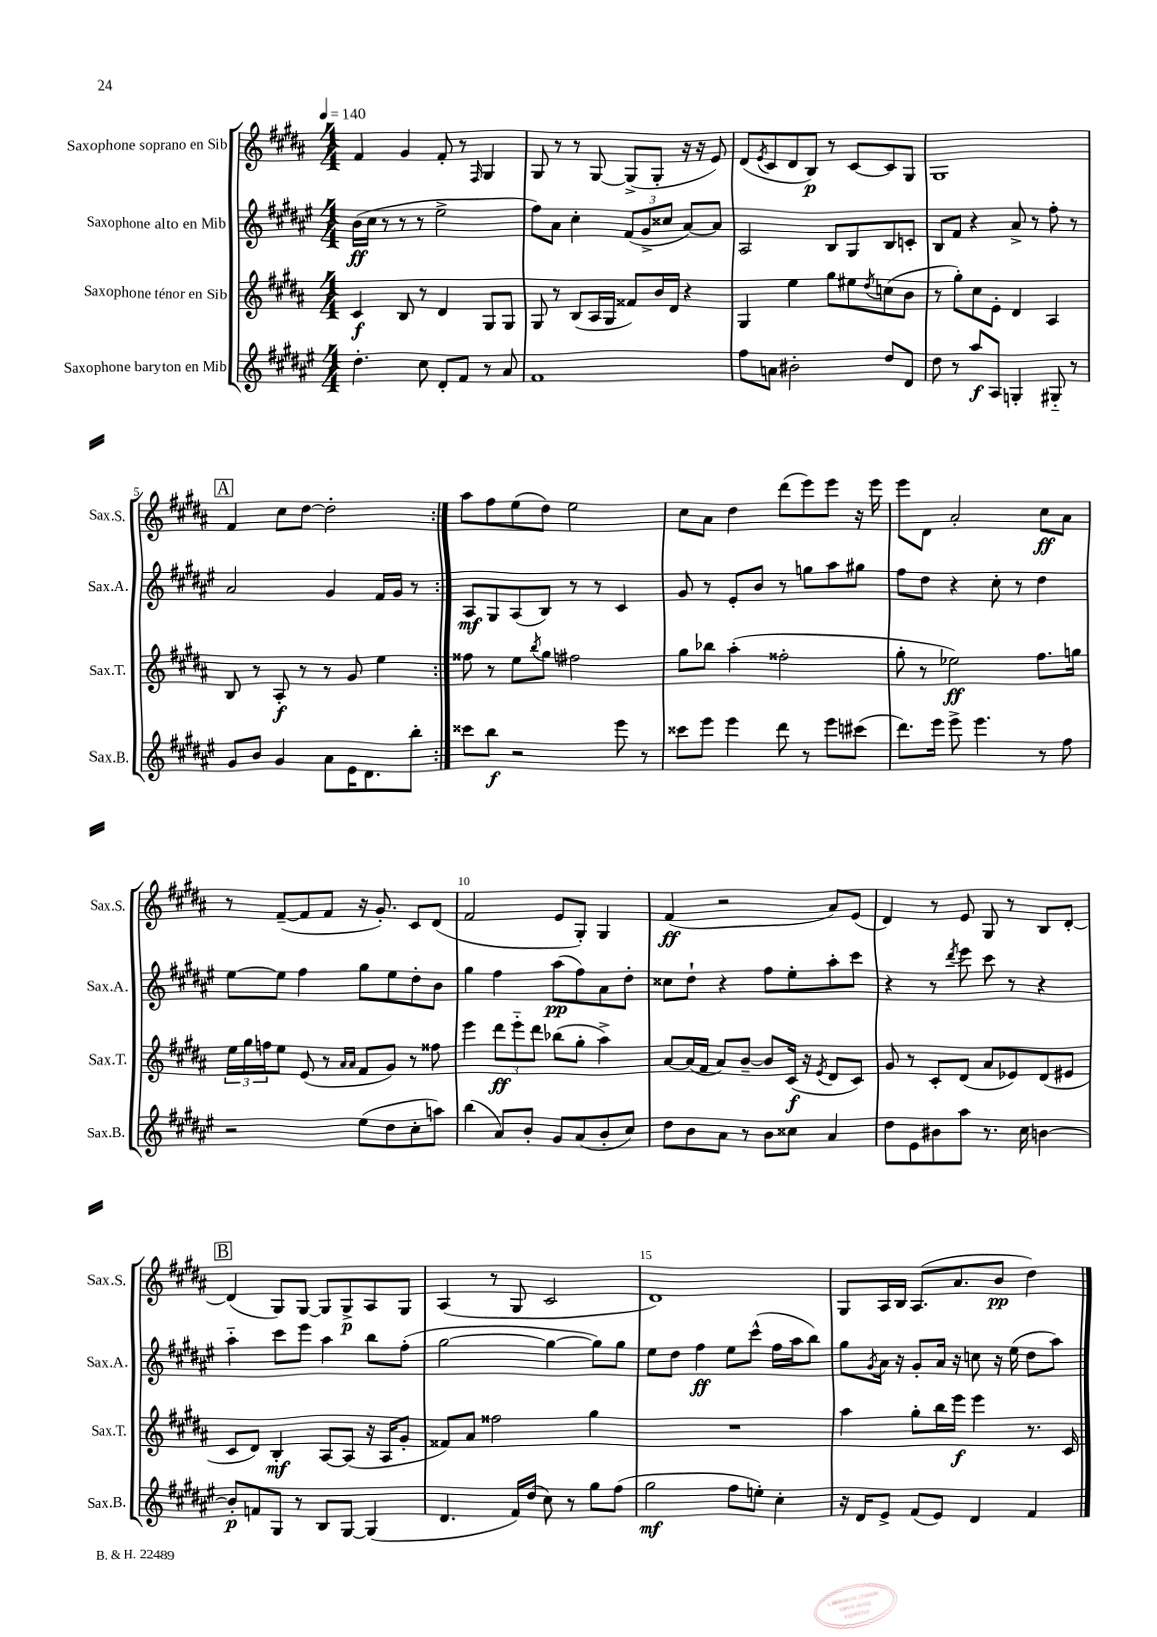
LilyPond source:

<<
\new StaffGroup <<
\new Staff = "s0" \with { instrumentName = "Saxophone soprano en Sib" shortInstrumentName = "Sax.S." } {
    \clef treble \key b \major \numericTimeSignature \time 4/4 \tempo 4 = 140
    \repeat volta 2 { fis'4 gis'4 fis'8-. r8 \grace { fis16 } gis4 |
    gis8 r8 r8 gis8~ gis8->( gis8-. r16 r16 e'8) |
    dis'8( \acciaccatura { e'8 } cis'8 dis'8 b8\p) r8 cis'8~ cis'8 gis8 |
    gis1 |
    \mark \markup { \box "A" } fis'4 cis''8 dis''8~ dis''2-. | }
    ais''8 fis''8 e''8( dis''8) e''2 |
    cis''8 ais'8 dis''4 dis'''8( e'''8) e'''8 r16 e'''16 |
    e'''8 dis'8 ais'2-. cis''8\ff ais'8 |
    r8 fis'8~--( fis'8 fis'8 r16 gis'8.-.) cis'8 dis'8( |
    fis'2 e'8 gis8-.) gis4 |
    fis'4\ff( r2 ais'8) e'8( |
    dis'4) r8 e'8 gis8 r8 b8 dis'8~-. |
    \mark \markup { \box "B" } dis'4( gis8) gis8~ gis8 gis8->\p ais8 gis8 |
    ais4( r8 gis8 cis'2 |
    dis'1) |
    gis8 ais16 b16 ais8.( ais'8. b'8\pp dis''4) \bar "|." |
}
\new Staff = "s1" \with { instrumentName = "Saxophone alto en Mib" shortInstrumentName = "Sax.A." } {
    \clef treble \key fis \major \numericTimeSignature \time 4/4
    \repeat volta 2 { b'16\ff( cis''16 r8 r8 r8 eis''2-> |
    fis''8) ais'8 cis''4-. \tuplet 3/2 { fis'8( gis'8-> cisis''8 } ais'8~) ais'8 |
    ais2 b8 gis8 b8 c'8-. |
    b8 fis'8 r4 ais'8-> r8 fis''8-. r8 |
    \mark \markup { \box "A" } ais'2 gis'4 fis'16 gis'16 r8 | }
    ais8\mf gis8 ais8( b8) r8 r8 cis'4 |
    gis'8 r8 eis'8-. b'8 r8 g''8 ais''8 gis''8 |
    fis''8 dis''8 r4 cis''8-. r8 dis''4 |
    eis''8~ eis''8 fis''4 gis''8 eis''8 dis''8-. b'8 |
    gis''4 fis''4 ais''8\pp( fis''8) ais'8 dis''8-. |
    cisis''8 dis''8-! r4 fis''8 eis''8-. ais''8-. cis'''8 |
    r4 r8 \acciaccatura { dis'''8 } eis'''8 cis'''8 r8 r4 |
    \mark \markup { \box "B" } ais''4-_ cis'''8 eis'''8 ais''4 b''8 fis''8-.( |
    gis''2~ gis''4~ gis''8) gis''8 |
    eis''8 dis''8 fis''4\ff eis''8 cis'''8-^( fis''16 ais''16 b''8) |
    gis''8 \acciaccatura { gis'8 } ais'16 r16 gis'8-. ais'16 r16 c''8 r16 eis''16( dis''8 ais''8) \bar "|." |
}
\new Staff = "s2" \with { instrumentName = "Saxophone ténor en Sib" shortInstrumentName = "Sax.T." } {
    \clef treble \key b \major \numericTimeSignature \time 4/4
    \repeat volta 2 { cis'4\f b8 r8 dis'4 gis8 gis8 |
    gis8 r8 b8( ais16 gis16 fisis'8) b'16 dis'16 r4 |
    gis4 e''4 gis''8 eis''8 \acciaccatura { dis''8 } c''8( b'8 |
    r8 gis''8-.) cis''8 e'8-. dis'4 ais4 |
    \mark \markup { \box "A" } b8 r8 ais8-.\f r8 r8 gis'8 e''4 | }
    fisis''8 r8 e''8 \acciaccatura { b''8 } gis''8 fis''2 |
    gis''8 bes''8 ais''4-.( fisis''2-. |
    gis''8-. r8 ees''2\ff) fis''8. g''16 |
    \tuplet 3/2 { e''16 gis''16 f''16 } e''8 e'8( r8 \grace { ais'16 ais'16 } fis'8 gis'8) r8 fisis''8 |
    e'''4 \tuplet 3/2 { dis'''8\ff e'''8-_ dis'''8 } bes''8( gis''8-. ais''4->) |
    ais'8~ ais'16( fis'16 ais'8) b'8~-- b'8 cis'16\f( r16 \acciaccatura { e'8 } dis'8 cis'8) |
    gis'8 r8 cis'8-. dis'8( ais'8 ees'8) dis'8( eis'8 |
    \mark \markup { \box "B" } cis'8 dis'8) b4-.\mf ais8~ ais8( r16 ais16 gis'8-. |
    fisis'8) ais'8 fisis''2 gis''4 |
    R1 |
    ais''4 gis''8-. b''16 e'''16\f e'''4 r8. cis'16 \bar "|." |
}
\new Staff = "s3" \with { instrumentName = "Saxophone baryton en Mib" shortInstrumentName = "Sax.B." } {
    \clef treble \key fis \major \numericTimeSignature \time 4/4
    \repeat volta 2 { dis''4.-. cis''8 dis'8-. fis'8 r8 ais'8 |
    fis'1 |
    fis''8 a'8 bis'2-. dis''8 dis'8 |
    dis''8 r8 ais''8\f ais8 g4-. gis8-_ r8 |
    \mark \markup { \box "A" } gis'8 b'8 gis'4 ais'8 eis'16 dis'8. b''8-. | }
    cisis'''8 b''8\f r2 eis'''8 r8 |
    cisis'''8 eis'''8 eis'''4 dis'''8 r8 eis'''8 cis'''8( |
    dis'''8.) eis'''16 eis'''8-> eis'''4. r8 fis''8 |
    r2 eis''8( dis''8 cis''8-. a''8) |
    b''4( ais'8) b'8-. gis'8 ais'8( b'8-. cis''8) |
    dis''8 b'8 ais'8 r8 b'8 cisis''8 ais'4 |
    dis''8 eis'8 bis'8 ais''8 r8. cis''16 b'4~ |
    \mark \markup { \box "B" } b'8-.\p f'8 gis8 r8 b8 gis8~ gis4( |
    dis'4. fis'16) dis''16( cis''8) r8 gis''8 fis''8( |
    gis''2\mf fis''8 e''8-.) cis''4-. |
    r16 dis'16 eis'8-> fis'8( eis'8) dis'4 fis'4 \bar "|." |
}
>>
>>
\layout { \context { \Score \override BarNumber.break-visibility = ##(#f #t #t) barNumberVisibility = #(every-nth-bar-number-visible 5) } }
